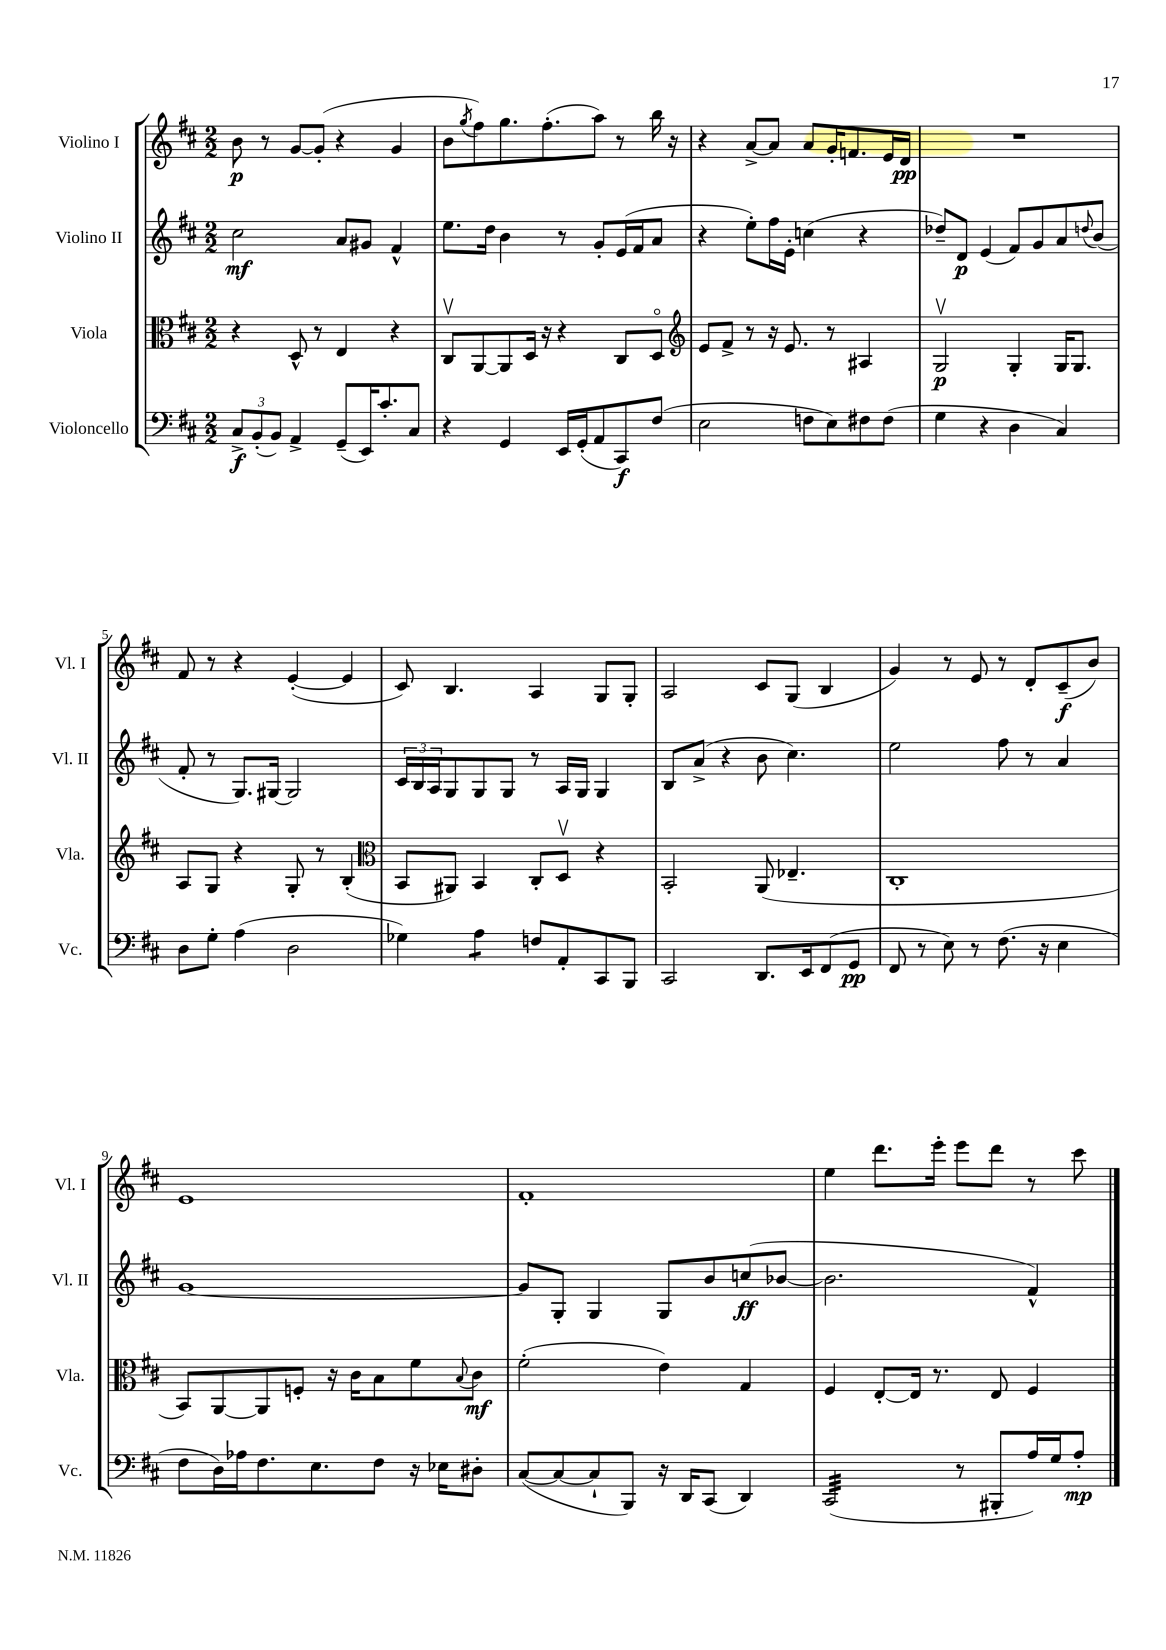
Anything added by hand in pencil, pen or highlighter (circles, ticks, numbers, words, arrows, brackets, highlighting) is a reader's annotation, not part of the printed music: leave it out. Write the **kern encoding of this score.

**kern	**kern	**kern	**kern
*staff4	*staff3	*staff2	*staff1
*clefF4	*clefC3	*clefG2	*clefG2
*k[f#c#]	*k[f#c#]	*k[f#c#]	*k[f#c#]
*M2/2	*M2/2	*M2/2	*M2/2
12C#^/L	4r	2cc#\	8b\
(12BB'/	.	.	.
.	.	.	8r
12BB/J)	.	.	.
4AA^/	8D^^/	.	[8g/L
.	8r	.	(8g'/]J
(8GG~/L	4E/	8a/L	4r
16EE/K)	.	8g#/J	.
8.c#'/	.	.	.
.	4r	4f#^^/	4g/
8C#/J	.	.	.
=	=	=	=
4r	8C#v/L	8.ee\L	8b\L
.	.	.	8qgg/
.	[8AA/	.	8ff#\)
.	.	16dd\Jk	.
4GG/	8AA/]	4b\	8.gg\
.	16D/Jk	.	.
.	16r	.	(8.ff#'\
16EE/LL	4r	8r	.
(16GG'/J	.	.	.
8AA/	.	8g'/L	8aa\J)
8CC#/)	8C#/L	(16e/L	8r
.	.	16f#/J	.
(8F#/J	8Do/J	8a/J	16bb\
.	.	.	16r
=	=	=	=
*	*clefG2	*	*
2E\	8e/L	4r	4r
.	8f#^/J	.	.
.	8r	8ee'\L)	[8a^/L
.	16r	16ff#\L	8a/]J
.	8.e/	16e'\JJ	.
8F\L	.	(4cc\	8a/L
8E\)	8r	.	16g'/K
.	.	.	8.f/
8F#\	4A#/	4r	.
(8F#\J	.	.	16e/L
.	.	.	16d/JJ
=	=	=	=
4G\	2Gv/	8dd-~/L)	1r
.	.	8d/J	.
4r	.	(4e/	.
4D\	4G'/	8f#/L)	.
.	.	8g/	.
4C#/)	16G/LK	8a/	.
.	8.G/J	.	.
.	.	8qqdd/	.
.	.	(8b/J	.
=	=	=	=
8D\L	8A/L	8f#'/	8f#/
8G'\J	8G/J	8r	8r
(4A\	4r	8.G/L)	4r
.	.	[16G#/Jk	.
2D\	8G'/	2G#/]	([4e'/
.	8r	.	.
.	(4B'/	.	4e/]
=	=	=	=
*	*clefC3	*	*
4G-\)	8BB/L	24c#/LL	8c#/)
.	.	24B/	.
.	.	24A/J	.
.	8AA#/J)	8G/	4.B/
4A\	4BB/	8G/	.
.	.	8G/J	.
8F/L	8C#'/L	8r	4A/
8AA'/	8Dv/J	16A/LL	.
.	.	16G/JJ	.
8CC#/	4r	4G/	8G/L
8BBB/J	.	.	8G'/J
=	=	=	=
2CC#/	2BB'/	8B/L	2A/
.	.	(8a^/J	.
.	.	4r	.
8.DD/L	(8AA/	8b\	8c#/L
.	4.E-~/	4.cc#\)	(8G/J
16EE/k	.	.	.
(8FF#/	.	.	4B/
8GG/J	.	.	.
=	=	=	=
8FF#/	1C#'	2ee\	4g/)
8r	.	.	.
8E\)	.	.	8r
8r	.	.	8e/
(8.F#\	.	8ff#\	8r
.	.	8r	8d'/L
16r	.	.	.
4E\	.	4a/	(8c#~/
.	.	.	8b/J)
=	=	=	=
8F#\L	8BB/L)	[1g	1e
16D\L)	[8AA/	.	.
16A-\J	.	.	.
8.F#\	8AA/]	.	.
.	8F'/J	.	.
8.E\	.	.	.
.	16r	.	.
.	16c#\LK	.	.
8F#\J	8B\	.	.
16r	8f#\	.	.
16E-\LK	.	.	.
.	8qqB/	.	.
8D#'\J	8c#\J	.	.
=	=	=	=
([8C#/L	(2f#'\	8g/]L	1f#'
8C#/_	.	8G'/J	.
8C#`/]	.	4G/	.
8BBB/J)	.	.	.
16r	4e\)	8G/L	.
16DD/LK	.	.	.
(8CC#/J	.	8b/	.
4DD/)	4G/	(8cc/	.
.	.	[8b-/J	.
=	=	=	=
(2CC#/	4F#/	2.b-\]	4ee\
.	[8E'/L	.	8.ddd\L
.	16E/]Jk	.	.
.	8.r	.	16eee'\Jk
8r	.	.	8eee\L
8BBB#'/L	8E/	.	8ddd\J
16A/L)	4F#/	4f#^^/)	8r
16G/J	.	.	.
8A'/J	.	.	8ccc#\
==	==	==	==
*-	*-	*-	*-
